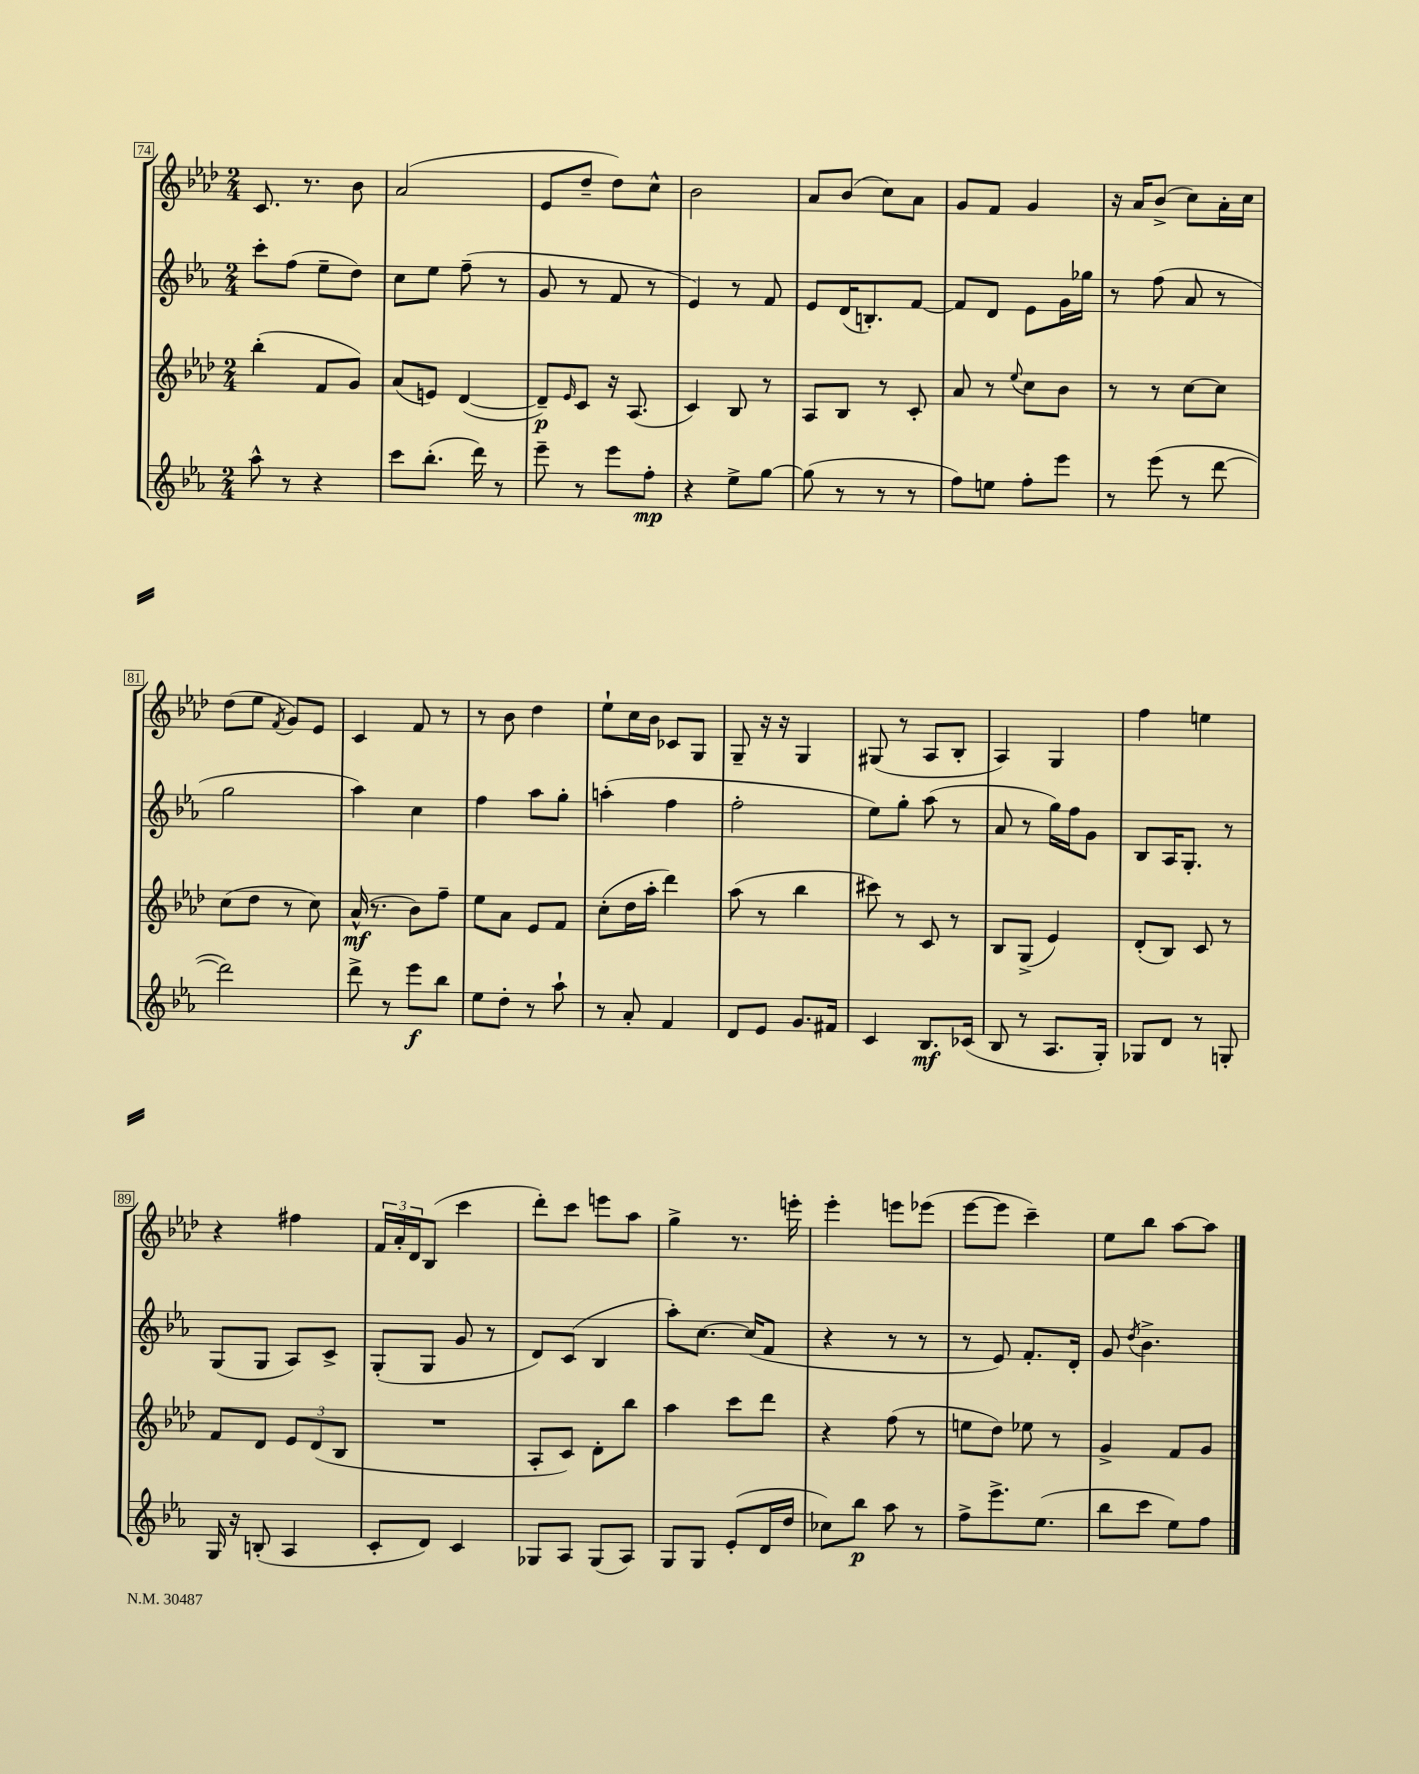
<<
\new StaffGroup <<
\new Staff = "s0" {
    \clef treble \key aes \major \numericTimeSignature \time 2/4
    c'8. r8. bes'8 |
    aes'2( |
    ees'8 des''8-- des''8) c''8-^ |
    bes'2 |
    aes'8 bes'8( c''8) aes'8 |
    g'8 f'8 g'4 |
    r16 aes'16 bes'8->( c''8) aes'16-. c''16 |
    des''8( ees''8 \acciaccatura { f'8 } g'8) ees'8 |
    c'4 f'8 r8 |
    r8 bes'8 des''4 |
    ees''8-! c''16 bes'16 ces'8 g8 |
    g8-- r16 r16 g4 |
    gis8( r8 aes8 bes8-. |
    aes4) g4 |
    f''4 e''4 |
    r4 fis''4 |
    \tuplet 3/2 { f'16 aes'16-. des'16 } bes8( c'''4 |
    des'''8-.) c'''8 e'''8 aes''8 |
    g''4-> r8. e'''16-. |
    ees'''4-. e'''8 ees'''8( |
    ees'''8~ ees'''8 c'''4--) |
    ees''8 bes''8 aes''8~ aes''8 \bar "|." |
}
\new Staff = "s1" {
    \clef treble \key ees \major \numericTimeSignature \time 2/4
    c'''8-. f''8( ees''8-- d''8) |
    c''8 ees''8 f''8--( r8 |
    g'8 r8 f'8 r8 |
    ees'4) r8 f'8 |
    ees'8 d'16( b8.-.) f'8~ |
    f'8 d'8 ees'8 g'16 ges''16 |
    r8 f''8( aes'8 r8 |
    g''2 |
    aes''4) c''4 |
    f''4 aes''8 g''8-. |
    a''4-.( f''4 |
    f''2-. |
    ees''8) g''8-. aes''8( r8 |
    aes'8 r8 g''16) f''16 g'8 |
    bes8 aes16 g8.-. r8 |
    g8( g8 aes8) c'8-> |
    g8-.( g8 g'8 r8 |
    d'8) c'8( bes4 |
    aes''8-.) c''8.~ c''16( f'8 |
    r4 r8 r8 |
    r8 ees'8) f'8.-. d'16-. |
    g'8 \acciaccatura { d''8 } bes'4.-> \bar "|." |
}
\new Staff = "s2" {
    \clef treble \key aes \major \numericTimeSignature \time 2/4
    bes''4-.( f'8 g'8) |
    aes'8( e'8) des'4~( |
    des'8--\p) \grace { ees'16 } c'8 r16 aes8.( |
    c'4) bes8 r8 |
    aes8 bes8 r8 c'8-. |
    aes'8 r8 \appoggiatura { ees''8 } c''8 bes'8 |
    r8 r8 c''8~ c''8 |
    c''8( des''8 r8 c''8) |
    aes'16-^\mf( r8. bes'8) f''8-- |
    ees''8 aes'8 ees'8 f'8 |
    c''8-.( des''16 aes''16-. des'''4) |
    aes''8( r8 bes''4 |
    cis'''8) r8 c'8 r8 |
    bes8 g8->( ees'4) |
    des'8-.( bes8) c'8 r8 |
    f'8 des'8 \tuplet 3/2 { ees'8 des'8( bes8 } |
    R2 |
    aes8-. c'8) des'8-. bes''8 |
    aes''4 c'''8 des'''8 |
    r4 f''8( r8 |
    e''8 des''8) ees''8 r8 |
    g'4-> f'8 g'8 \bar "|." |
}
\new Staff = "s3" {
    \clef treble \key ees \major \numericTimeSignature \time 2/4
    aes''8-^ r8 r4 |
    c'''8 bes''8.-.( d'''16) r8 |
    ees'''8-- r8 ees'''8 f''8-.\mp |
    r4 ees''8-> g''8~ |
    g''8( r8 r8 r8 |
    f''8) e''8 f''8-. ees'''8 |
    r8 ees'''8( r8 d'''8~ |
    d'''2) |
    d'''8-> r8 ees'''8\f bes''8 |
    ees''8 d''8-. r8 aes''8-! |
    r8 aes'8-. f'4 |
    d'8 ees'8 g'8. fis'16 |
    c'4 bes8.\mf ces'16( |
    bes8 r8 aes8. g16-.) |
    ges8 d'8 r8 g8-. |
    g16 r16 b8-.( aes4 |
    c'8-. d'8) c'4 |
    ges8 aes8 ges8( aes8) |
    g8 g8 ees'8-.( d'16 d''16 |
    ces''8) bes''8\p aes''8 r8 |
    f''8-> ees'''8.-> ees''8.( |
    bes''8 c'''8 ees''8) f''8 \bar "|." |
}
>>
>>
\layout { \context { \Score currentBarNumber = #74 \override BarNumber.stencil = #(make-stencil-boxer 0.1 0.3 ly:text-interface::print) } }
